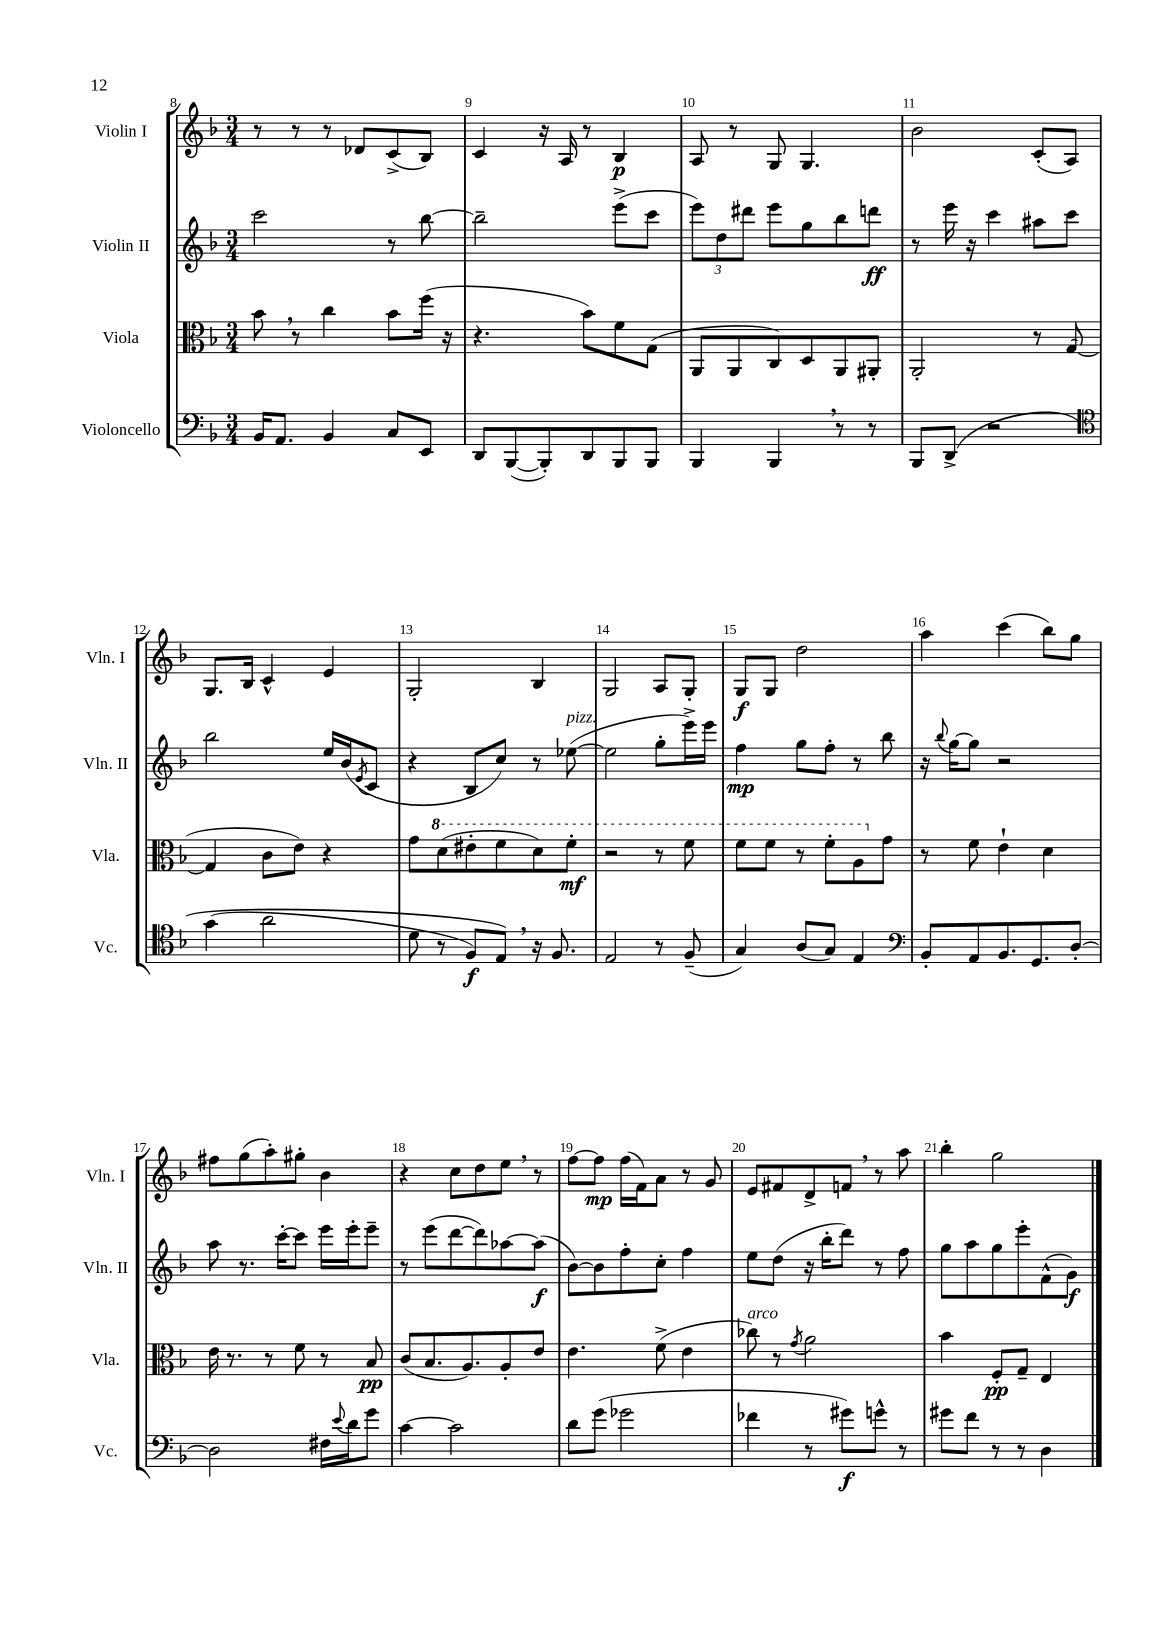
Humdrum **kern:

**kern	**dynam	**kern	**dynam	**kern	**dynam	**kern	**dynam
*part4	*part4	*part3	*part3	*part2	*part2	*part1	*part1
*staff4	*staff4	*staff3	*staff3	*staff2	*staff2	*staff1	*staff1
*I"Violoncello	*	*I"Viola	*	*I"Violin II	*	*I"Violin I	*
*I'Vc.	*	*I'Vla.	*	*I'Vln. II	*	*I'Vln. I	*
*clefF4	*	*clefC3	*	*clefG2	*	*clefG2	*
*k[b-]	*	*k[b-]	*	*k[b-]	*	*k[b-]	*
*M3/4	*	*M3/4	*	*M3/4	*	*M3/4	*
=8	=8	=8	=8	=8	=8	=8	=8
16BB-/KL	.	8b-,\	.	2ccc\	.	8r	.
8.AA/J	.	.	.	.	.	.	.
.	.	8r	.	.	.	8r	.
4BB-/	.	4cc\	.	.	.	8r	.
.	.	.	.	.	.	8d-X/L	.
8C/L	.	8b-\L	.	8r	.	(8c^/	.
8EE/J	.	(16ff\Jk	.	[8bb-\	.	8B-/J)	.
.	.	16r	.	.	.	.	.
=9	=9	=9	=9	=9	=9	=9	=9
8DD/L	.	4.r	.	2bb-~\]	.	4c/	.
([8BBB-/	.	.	.	.	.	.	.
8BBB-'/])	.	.	.	.	.	16r	.
.	.	.	.	.	.	16A/	.
8DD/	.	8b-\L)	.	.	.	8r	.
8BBB-/	.	8f\	.	(8eee^\L	.	4B-/	p
8BBB-/J	.	(8G\J	.	8ccc\J	.	.	.
=10	=10	=10	=10	=10	=10	=10	=10
4BBB-/	.	8AA/L	.	12eee\L)	.	8A/	.
.	.	.	.	12dd\	.	.	.
.	.	8AA/	.	.	.	8r	.
.	.	.	.	12ddd#X\J	.	.	.
4BBB-,/	.	8C/)	.	8eee\L	.	8G/	.
.	.	8D/	.	8gg\	.	4.G/	.
8r	.	8AA/	.	8bb-\	.	.	.
8r	.	8AA#X'/J	.	8dddn\J	ff	.	.
=11	=11	=11	=11	=11	=11	=11	=11
8BBB-/L	.	2AA'/	.	8r	.	2b-\	.
(8DD^/J	.	.	.	16eee\	.	.	.
.	.	.	.	16r	.	.	.
2r	.	.	.	4ccc\	.	.	.
.	.	8r	.	8aa#X\L	.	(8c'/L	.
.	.	([8G/	.	8ccc\J	.	8A/J)	.
!!LO:LB:g=z
=12	=12	=12	=12	=12	=12	=12	=12
*clefC4	*	*	*	*	*	*	*
(4g\	.	4G/]	.	2bb-\	.	8.G/L	.
.	.	.	.	.	.	16B-/Jk	.
2a\	.	8c\L	.	.	.	4c^^/	.
.	.	8e\J)	.	.	.	.	.
.	.	4r	.	16ee/LL	.	4e/	.
.	.	.	.	(16b-/J	.	.	.
.	.	.	.	8qe/	.	.	.
.	.	.	.	8c/J	.	.	.
=13	=13	=13	=13	=13	=13	=13	=13
8d\	.	8g\L	.	4r	.	2G'/	.
*	*	*8va	*	*	*	*	*
8r	.	(8dd\	.	.	.	.	.
8F/L)	f	8ee#X'\	.	8B-/L	.	.	.
8E,/J)	.	8ff\	.	8cc/J)	.	.	.
16r	.	8dd\)	.	8r	.	4B-/	.
8.F/	.	.	.	.	.	.	.
!	!	!	!	!LO:TX:a:i:t=pizz.	!	!	!
.	.	8ff'\J	mf	([8ee-X\	.	.	.
=14	=14	=14	=14	=14	=14	=14	=14
2E/	.	2r	.	2ee-\]	.	2G/	.
8r	.	8r	.	8gg'\L	.	8A/L	.
(8F~/	.	8ff\	.	16eee^\L)	.	8G'/J	.
.	.	.	.	16eee\JJ	.	.	.
=15	=15	=15	=15	=15	=15	=15	=15
4G/)	.	8ff\L	.	4ff\	mp	8G/L	f
.	.	8ff\J	.	.	.	8G/J	.
(8A/L	.	8r	.	8gg\L	.	2dd\	.
8G/J)	.	8ff'\L	.	8ff'\J	.	.	.
4E/	.	8a\	.	8r	.	.	.
*	*	*X8va	*	*	*	*	*
.	.	8g\J	.	8bb-\	.	.	.
=16	=16	=16	=16	=16	=16	=16	=16
*clefF4	*	*	*	*	*	*	*
8BB-'/L	.	8r	.	16r	.	4aa\	.
.	.	.	.	8qqbb-/	.	.	.
.	.	.	.	[16gg\KL	.	.	.
8AA/	.	8f\	.	8gg\J]	.	.	.
8.BB-/	.	4e`\	.	2r	.	(4ccc\	.
8.GG/	.	.	.	.	.	.	.
.	.	4d\	.	.	.	8bb-\L)	.
[8D'/J	.	.	.	.	.	8gg\J	.
!!LO:LB:g=z
=17	=17	=17	=17	=17	=17	=17	=17
2D\]	.	16e\	.	8aa\	.	8ff#X\L	.
.	.	8.r	.	.	.	.	.
.	.	.	.	8.r	.	(8gg\	.
.	.	8r	.	.	.	8aa'\)	.
.	.	.	.	[16ccc'\KL	.	.	.
.	.	8f\	.	8ccc\J]	.	8gg#X'\J	.
16F#X\LL	.	8r	.	16eee\LL	.	4b-\	.
8qqe/	.	.	.	.	.	.	.
16d\J	.	.	.	16eee'\J	.	.	.
8g\J	.	8B-/	pp	8eee~\J	.	.	.
=18	=18	=18	=18	=18	=18	=18	=18
[4c\	.	(8c/L	.	8r	.	4r	.
.	.	8.B-/	.	(8eee\L	.	.	.
2c\]	.	.	.	[8ddd\	.	8cc\L	.
.	.	8.A/)	.	.	.	.	.
.	.	.	.	8ddd\])	.	8dd\	.
.	.	8A'/	.	[8aa-X\	.	8ee,\J	.
.	.	8e/J	.	(8aa-\J]	f	8r	.
=19	=19	=19	=19	=19	=19	=19	=19
8d\L	.	4.e\	.	[8b-\L)	.	[8ff\L	.
(8g\J	.	.	.	8b-\]	.	8ff\J]	mp
2g-X\	.	.	.	8ff'\	.	(16ff\LL	.
.	.	.	.	.	.	16f\J)	.
.	.	(8f^\	.	8cc'\J	.	8a\J	.
.	.	4e\	.	4ff\	.	8r	.
.	.	.	.	.	.	8g/	.
=20	=20	=20	=20	=20	=20	=20	=20
!	!	!LO:TX:a:i:t=arco	!	!	!	!	!
4f-X\	.	8cc-X\)	.	8ee\L	.	8e/L	.
.	.	8r	.	(8dd\J	.	8f#X/	.
.	.	8qg/	.	.	.	.	.
8r	.	2a\	.	16r	.	8d^/	.
.	.	.	.	16bb-'\KL	.	.	.
8g#X\L)	f	.	.	8ddd\J)	.	8fn,/J	.
8gn^^\J	.	.	.	8r	.	8r	.
8r	.	.	.	8ff\	.	8aa\	.
=21	=21	=21	=21	=21	=21	=21	=21
8g#X\L	.	4b-\	.	8gg\L	.	4bb-'\	.
8f\J	.	.	.	8aa\	.	.	.
8r	.	8F'/L	pp	8gg\	.	2gg\	.
8r	.	8G~/J	.	8eee'\	.	.	.
4D\	.	4E/	.	(8f^^\	.	.	.
.	.	.	.	8g\J)	f	.	.
==	==	==	==	==	==	==	==
*-	*-	*-	*-	*-	*-	*-	*-
